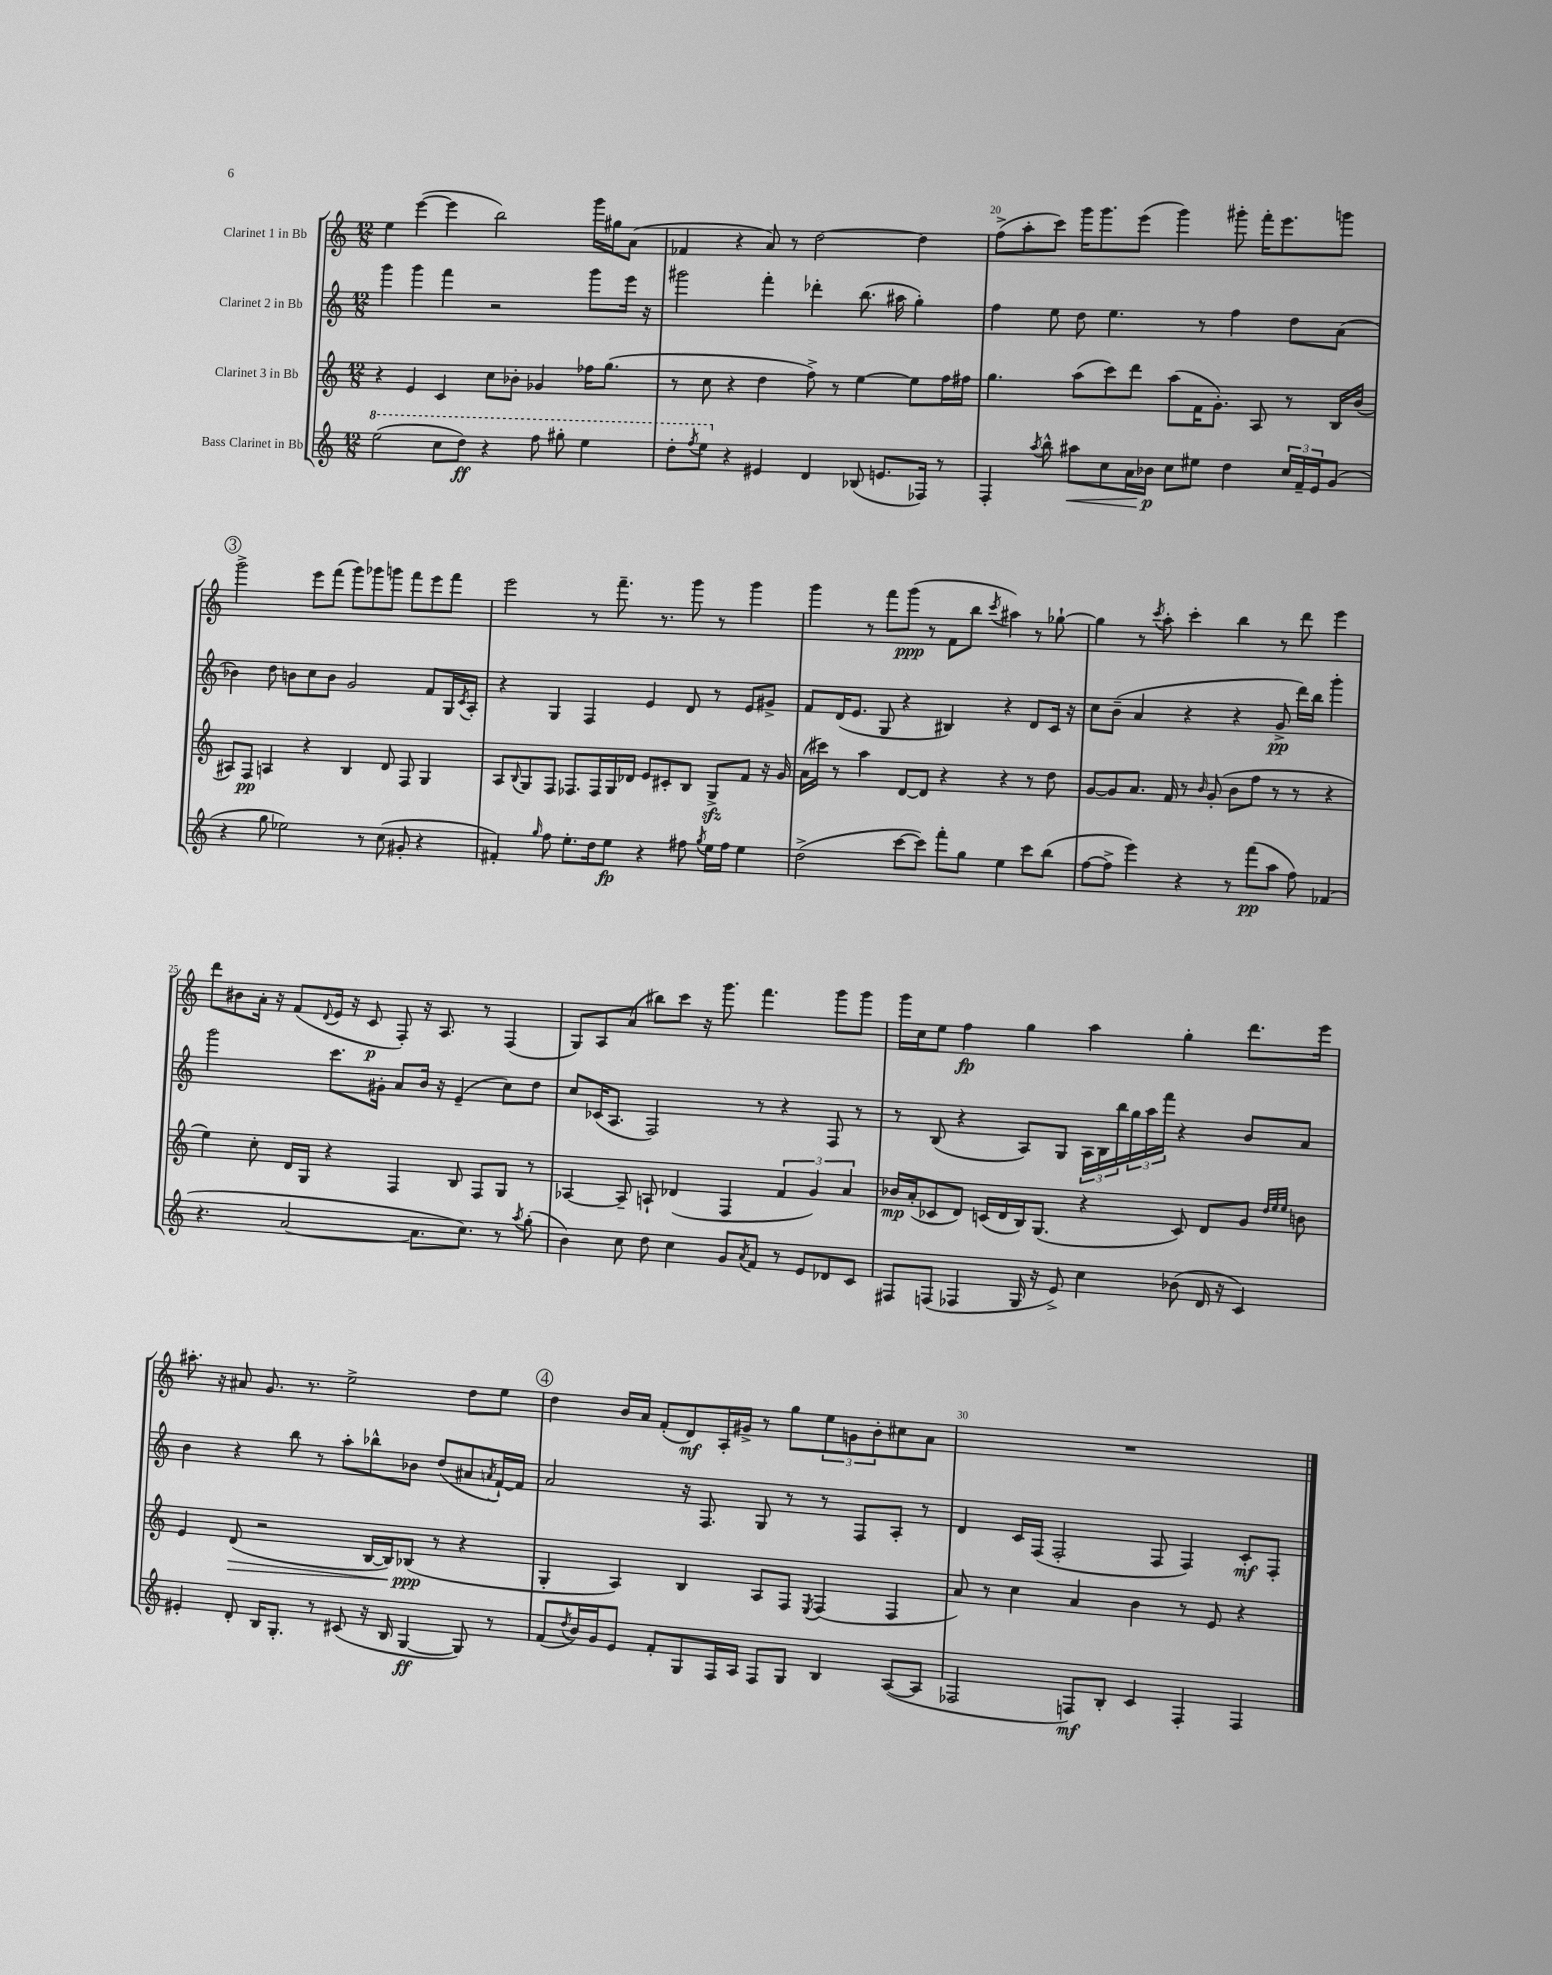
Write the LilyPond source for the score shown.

<<
\new StaffGroup <<
\new Staff = "s0" \with { instrumentName = "Clarinet 1 in Bb" } {
    \clef treble \key c \major \numericTimeSignature \time 12/8
    e''4 e'''4~( e'''4 b''2) g'''16 gis''16 a'8( |
    fes'4 r4 a'8) r8 d''2~ d''4 |
    f''8->( a''8-. c'''8) g'''16 g'''8. e'''8( g'''4) gis'''8-. f'''16-. e'''8. g'''8 |
    \mark \markup { \circle "3" } g'''2-> e'''8 f'''8( g'''8) ges'''8 g'''8 f'''8 e'''8 f'''8 |
    e'''2 r8 f'''8.-- r8. g'''8 r8 g'''4 |
    g'''4 r8 f'''8 g'''8\ppp( r8 f'8 b''8 \acciaccatura { c'''8 } ais''4) r8 ges''8~-! |
    ges''4 r8 \acciaccatura { c'''8 } a''8-. c'''4-. b''4 r8 d'''8 e'''4 |
    d'''8 bis'8 a'16-. r16 f'8( \appoggiatura { d'8 } e'16 r16 c'8\p f8-.) r16 a8. r8 f4( |
    g8) a8 a'8( bis''8) c'''8 r16 g'''8. f'''4. g'''8 g'''8 |
    g'''16 c''16 e''8 f''4\fp g''4 a''4 g''4-. d'''8. e'''16 |
    ais''8.-. r16 ais'8 g'8. r8. e''2-> d''8 e''8 |
    \mark \markup { \circle "4" } d''4 b'16 a'16 f'8-.( d'8\mf) a16-. gis'16-> r8 g''8 \tuplet 3/2 { e''8 g'8 b'8-. } cis''8 a'8 |
    R1. \bar "|." |
}
\new Staff = "s1" \with { instrumentName = "Clarinet 2 in Bb" } {
    \clef treble \key c \major \numericTimeSignature \time 12/8
    g'''4 g'''4 f'''4 r2 g'''8 e'''16 r16 |
    gis'''2 f'''4-. des'''4-. b''8.( ais''16 g''4-.) |
    f''4 e''8 d''8 e''4. r8 f''4 d''8 a'8( |
    \mark \markup { \circle "3" } bes'4) d''8 b'8 c''8 b'8 g'2 f'8 g16 \acciaccatura { c'8 } a16-. |
    r4 g4 f4 e'4 d'8 r8 e'8 gis'8-> |
    f'8 d'16( e'8. g8 r4 bis4) r4 d'8 c'16 r16 |
    c''8 b'8--( a'4 r4 r4 g'8->\pp d'''16) b''16 g'''4-. |
    g'''2 c'''8. gis'16-. a'8 b'16 r16 e'4--( c''8) d''8 |
    c''8 ces'16( a8. f2) r8 r4 f8 r8 |
    r8 b8( r4 a8) g8 \tuplet 3/2 { a16 b16 b''16 } \tuplet 3/2 { g''16 a''16 f'''16 } r4 b'8 a'8 |
    b'4 r4 b''8 r8 a''8-. bes''8-^ bes'8 d''8( ais'8 \acciaccatura { a'8 } f'16~-!) f'16 |
    \mark \markup { \circle "4" } a'2 r16 f8. g8 r8 r8 f8 a8-. r8 |
    d'4 c'16 f16( f2-. f8 f4) c'8-.\mf f8-. \bar "|." |
}
\new Staff = "s2" \with { instrumentName = "Clarinet 3 in Bb" } {
    \clef treble \key c \major \numericTimeSignature \time 12/8
    r4 e'4 c'4 c''8 bes'8-. ges'4 fes''16 g''8.( |
    r8 c''8 r4 d''4 f''8->) r8 e''4~ e''8 f''16 fis''16 |
    g''4. a''8( c'''8) d'''8 a''8( f'16 g'8.-.) a8 r8 b16 b'16( |
    \mark \markup { \circle "3" } ais8) f8\pp a4 r4 b4 d'8 f8 g4 |
    a8 \appoggiatura { b8 } g8 f8 fes8. fes16 g16 des'16 e'8 cis'8-. b8 g8->\sfz f'8 r16 g'16 |
    a'16( cis'''16) r8 a''4 d'8~ d'8 r4 r4 r8 d''8 |
    g'8~ g'8 a'8. f'16 r8 \grace { b'16 } g'8-.( b'8 f''8 r8 r8 r4 |
    e''4) c''8-. d'16 g16 r4 f4 b8 f8 g8 r8 |
    aes4~ aes8-- a8-! des'4( f4 \tuplet 3/2 { f'4 g'4) a'4 } |
    bes'16\mp a'16-.( ces'8 d'8) c'16( d'16 b16) g8.( r4 c'8) d'8 g'8 \grace { d''32 e''32 e''32 } b'8 |
    e'4 d'8\>( r2 b16~ b16) bes8\ppp\!( r8 r4 |
    \mark \markup { \circle "4" } g4-. a4) b4 a8 f8 \acciaccatura { e8 } f4( f4 |
    a'8) r8 c''4 a'4 b'4 r8 e'8 r4 \bar "|." |
}
\new Staff = "s3" \with { instrumentName = "Bass Clarinet in Bb" } {
    \clef treble \key c \major \numericTimeSignature \time 12/8
    \ottava #1 e'''2( c'''8 d'''8\ff) r4 f'''8 gis'''8-. e'''4 |
    d'''8-. \acciaccatura { f'''8 } e'''8 \ottava #0 r4 eis'4 d'4 bes8( e'8. fes16) r8 |
    f4-. \acciaccatura { a''8 } b''8-^ ais''8\< c''8 a'16 bes'16\p\! c''8 eis''8 d''4 \tuplet 3/2 { c''16 f'16-- e'16 } g'8( |
    \mark \markup { \circle "3" } r4 g''8 ees''2) r8 c''8( gis'8-. r4 |
    fis'4-.) \grace { g''16 } f''8 e''8.-. d''16 e''8\fp r4 fis''8 \acciaccatura { g''8 } e''16 fis''16 e''4 |
    d''2->( c'''8~ c'''8) f'''8-. g''8 e''4 c'''8 b''8( |
    f''8~ f''8-> e'''4) r4 r8 f'''8\pp( a''8 f''8) fes'4( |
    r4. a'2~ a'8. c''8.) r8 \acciaccatura { a''8 } g''8-.( |
    b'4) c''8 d''8 c''4 g'8 \acciaccatura { a'8 } f'8 r8 e'8 des'8 c'8 |
    fis8 f8( fes4 g16 r16 e'8->) c''4 bes'8( d'16 r16 c'4) |
    eis'4-. d'8-. b16 g8.-. r8 cis'8( r16 b16 g4~\ff g8) r8 |
    \mark \markup { \circle "4" } f'8( \acciaccatura { d''8 } b'16) g'16 e'8 f'8-. g8 f16 a16 f8 g8 b4 a8~( a8 |
    fes2 f8\mf) b8-. c'4 f4-. f4 \bar "|." |
}
>>
>>
\layout { \context { \Score currentBarNumber = #18 \override BarNumber.break-visibility = ##(#f #t #t) barNumberVisibility = #(every-nth-bar-number-visible 5) } }
